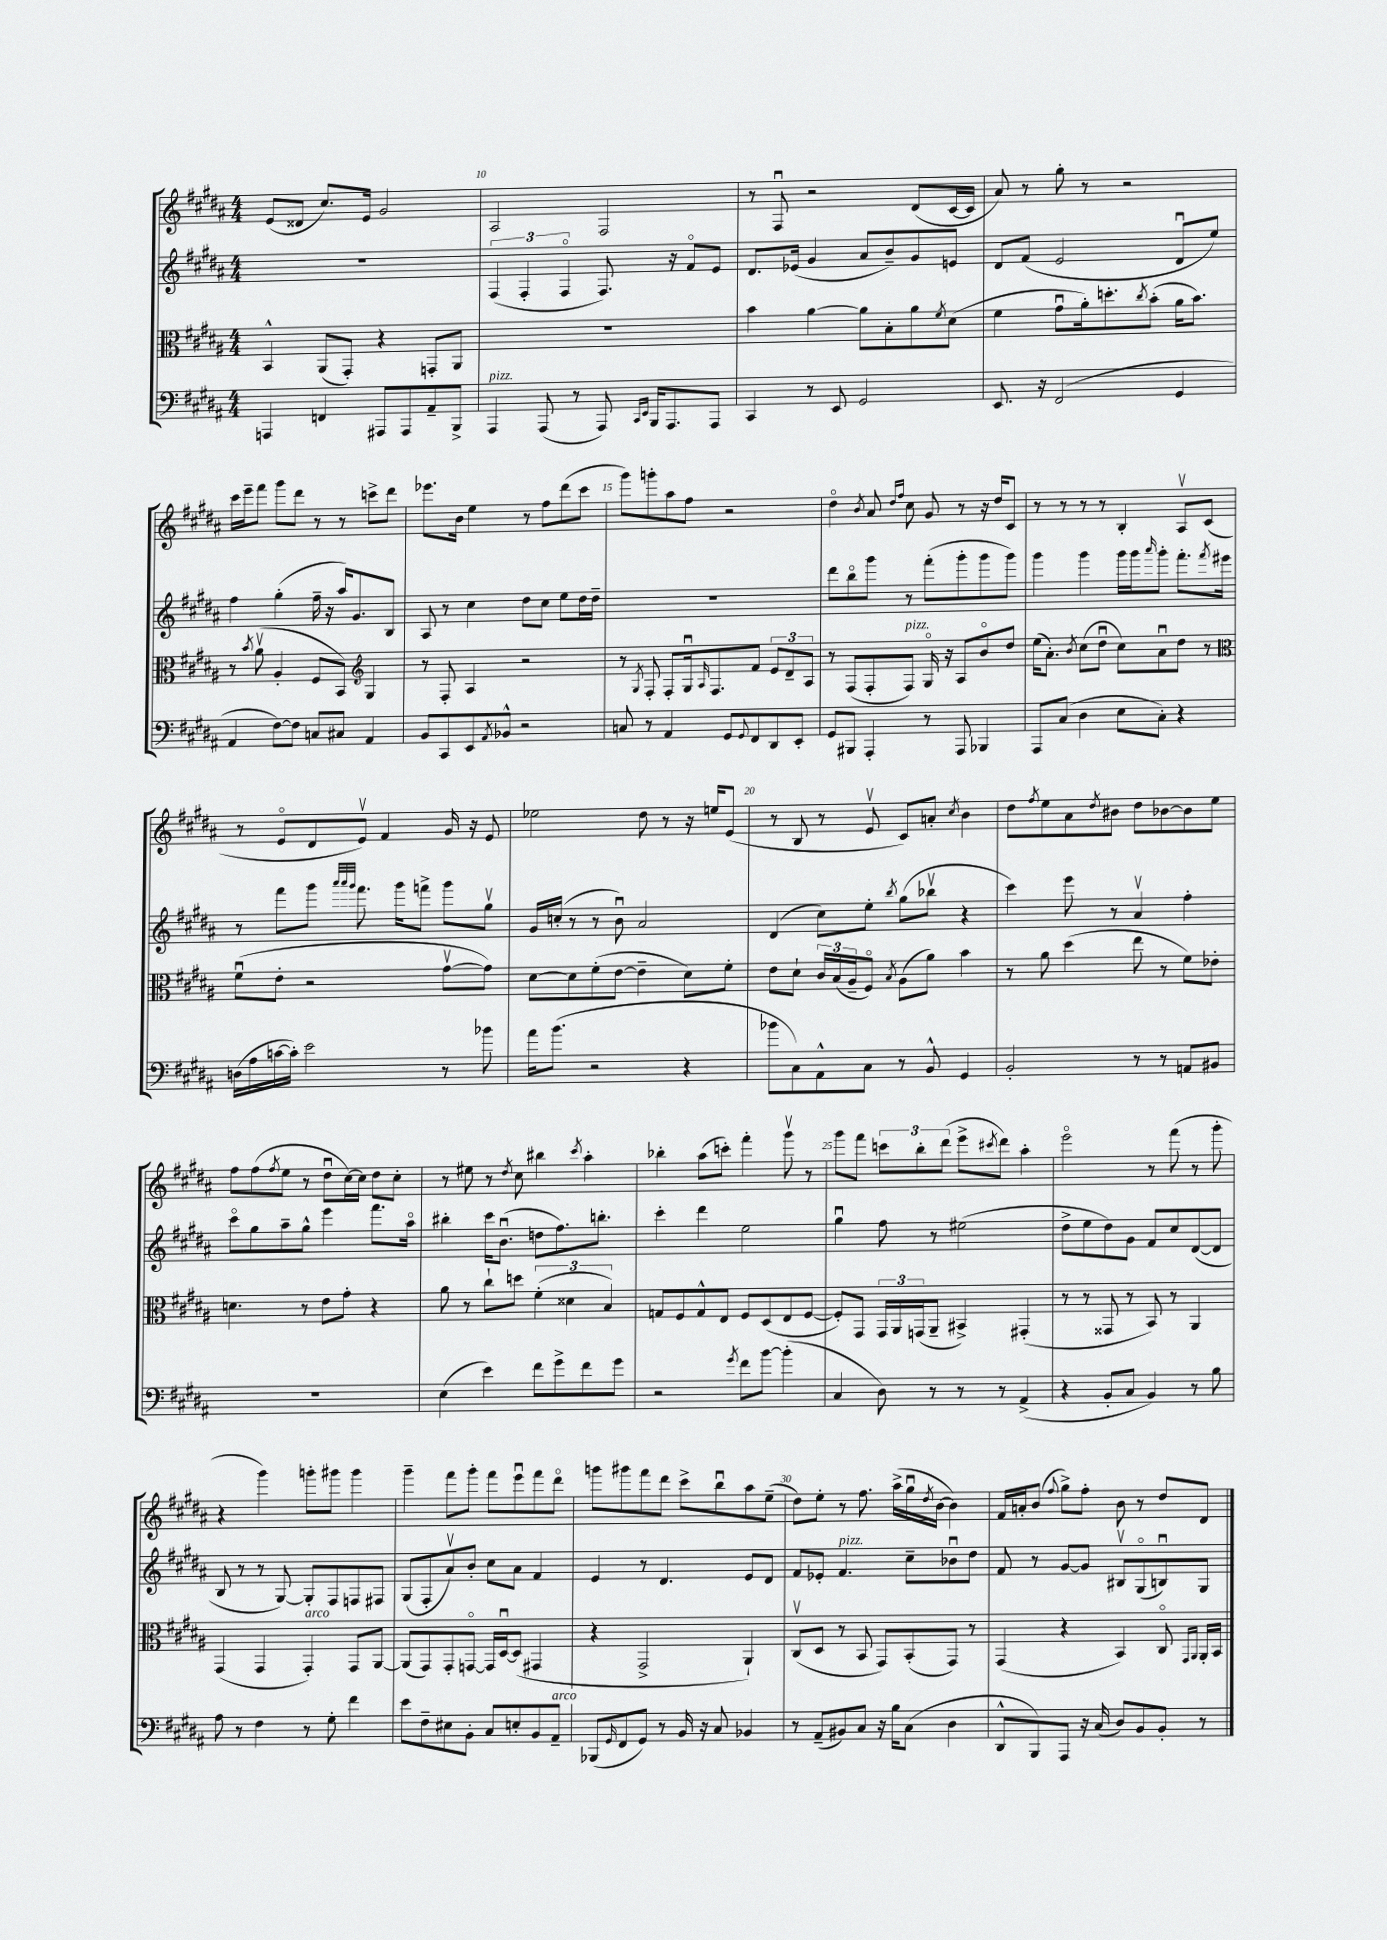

**kern	**kern	**kern	**kern
*staff4	*staff3	*staff2	*staff1
*clefF4	*clefC3	*clefG2	*clefG2
*k[f#c#g#d#a#]	*k[f#c#g#d#a#]	*k[f#c#g#d#a#]	*k[f#c#g#d#a#]
*M4/4	*M4/4	*M4/4	*M4/4
4AAA/	4BB^^/	1r	(8e/L
.	.	.	8d##/J
4FF/	(8AA#/L	.	8.cc#/L)
.	8GG#'/J)	.	.
.	.	.	16e/Jk
8AAA#/L	4r	.	2g#/
8AAA#/	.	.	.
8AA#~/	8GG'/L	.	.
8BBB^/J	8AA#/J	.	.
=	=	=	=
4AAA#/	1r	(6F#/	2A#/
.	.	6F#'/	.
(8AAA#/	.	.	.
.	.	6F#o/	.
8r	.	.	.
8AAA#/)	.	8.F#/)	2F#/
16qqCC#/LL	.	.	.
16qqEE/JJ	.	.	.
16BBB/LK	.	.	.
8.AAA#/	.	16r	.
.	.	8f#o/L	.
8AAA#/J	.	8e/J	.
=	=	=	=
4CC#/	4b\	8.d#/L	8r
.	.	.	8F#u/
.	.	(16e-/Jk	.
8r	[4a#\	4g#/	2r
8EE/	.	.	.
2GG#/	8a#\]L	8a#/L	.
.	8B'\	8b~/)	.
.	8a#\	8g#/	(8d#/L
.	8qf#/	.	.
.	(8d#\J	8e/J	[16c#/L
.	.	.	16c#/]JJ
=	=	=	=
8.EE/	4f#\	8d#/L	8a#/)
.	.	(8f#/J	8r
16r	.	.	.
(2FF#/	8g#u\L	2e/	8gg#'\
.	16a#'\k)	.	8r
.	8.dd'\	.	.
.	.	.	2r
.	8qcc#/	.	.
.	(8b'\J	.	.
4GG#/	16a#\LK	8d#u/L	.
.	8.b\J)	.	.
.	.	8ee/J)	.
=	=	=	=
4AA#/	8r	4ff#\	16ccc#\LL
.	.	.	16eee~\J
.	8qb/	.	.
.	(8a#v\	.	8fff#\J
[8F#\L)	4A#'/	(4gg#'\	8ggg#\L
8F#\]J	.	.	8ddd#\J
8C/L	8F#/L	16ff#~\	8r
.	.	16r	.
8C#/J	8BB/J)	16aa#/LK)	8r
.	.	8.g#/	.
*	*clefG2	*	*
4AA#/	4G#/	.	8ccc^\L
.	.	8B/J	8ddd#\J
=	=	=	=
8BB/L	8r	8A#/	8.eee-\L
8CC#/	8F#'/	8r	.
.	.	.	16b\Jk
8EE/	4A#/	4cc#\	4ee\
8qAA#/	.	.	.
8BB-^^/J	.	.	.
2r	2r	8dd#\L	8r
.	.	8cc#\J	8ff#\L
.	.	8ee\L	(8ddd#\
.	.	16dd#\L	8ccc#\J
.	.	16dd#~\JJ	.
=	=	=	=
8C/	8r	1r	8ggg#\L)
.	8qG#/	.	.
8r	8F#'/	.	8ggg'\
4AA#/	8F#'/L	.	8aa#\
.	16G#u/k	.	8ff#\J
.	16qqA#/	.	.
.	8.F#/	.	.
8GG#/L	.	.	2r
8qqGG#/	.	.	.
8FF#/	8f#/J	.	.
8DD#/	12e/L	.	.
.	12d#~/	.	.
8EE'/J	.	.	.
.	12A#/J	.	.
=	=	=	=
8GG#/L	8r	8ddd#\L	4dd#o\
8BBB#/J	(8F#/L	8bbo\	.
.	.	.	8qb/
4AAA#'/	8F#'/	8ggg#\J	8a#/
.	.	.	16qqdd#/LL
.	.	.	16qqff#/JJ
.	8F#/J)	8r	8cc#\
8r	16G#o/	(8fff#'\L	8g#/
.	16r	.	.
8AAA#/	8A#/L	8ggg#'\	8r
4BBB-/	8bo/	8ggg#\	16r
.	.	.	16dd#/LK
.	8dd#/J	8ggg#\J)	8c#/J
=	=	=	=
8AAA#/L	(16ee\LK	4ggg#\	8r
.	8.a#'\J)	.	.
(8C#/J	.	.	8r
.	8qb/	.	.
4D#\	(8cc#\L	4ggg#\	8r
.	8dd#u\J	.	8r
8E\L	8cc#\L)	16ggg#\LL	4B'/
.	.	16ggg#\J	.
.	.	16qqaaa#/	.
8C#'\J)	8a#u\	8ggg#'\J	.
4r	8dd#\J	8.fff#'\L	8A#v/L
.	8r	.	(8c#/J
.	.	8qfff#/	.
.	.	16eee#\Jk	.
=	=	=	=
*	*clefC3	*	*
(16D\LL	(8f#u\L	8r	8r
16A#\	.	.	.
[16c\	8e'\J	8fff#\L	8eo/L
16c'\]JJ)	.	.	.
2e\	2r	8ggg#\J	8d#/
.	.	32qqaaa#/LLL	.
.	.	32qqaaa#/	.
.	.	32qqggg#/JJJ	.
.	.	8.fff#\	8ev/J)
.	.	.	4f#/
.	.	16ggg#\LK	.
.	.	8fff^\J	.
8r	[8g#v\L	8ggg#\L	16g#/
.	.	.	16r
8b-\	8g#\]J)	8gg#v\J	8e/
=	=	=	=
16a#\LK	[8d#\L	16g#/LL	2ee-\
(8.b\J	.	(16cc'/JJ	.
.	8d#\]	8r	.
2r	(8f#'\	8r	.
.	[8e\J	8bu\)	.
.	4e~\]	2a#/	8dd#\
.	.	.	8r
4r	8d#\L)	.	16r
.	.	.	16ee/LK
.	8f#'\J	.	(8e/J
=	=	=	=
8b-\L	8e\L	(4d#/	8r
8C#\)	8d#`\J	.	8B/
8AA#^^\	24c#/LL	8cc#\L)	8r
.	(24B/	.	.
.	24A#~/J	.	.
8C#\J	8F#o/J)	8ee'\J	8ev/
.	8qB/	8qbb/	.
8r	(8A#\L	(8gg#\L	8c#/L)
8BB^^/	8a#\J)	8bb-v\J	8a'/J
.	.	.	8qcc#/
4GG#/	4b\	4r	4b\
=	=	=	=
2BB'/	8r	4ccc#\)	8dd#\L
.	.	.	8qff#/
.	8a#\	.	8ee\
.	(4dd#\	8eee\	8a#\
.	.	.	8qdd#/
.	.	8r	8b#\J
8r	8ee\	4a#v/	8dd#\L
8r	8r	.	[8b-\
8AA/L	8f#\L)	4ff#'\	8b-\]
8BB#/J	8e-'\J	.	8ee\J
=	=	=	=
1r	4.d\	8ccc#o\L	8ff#\L
.	.	8gg#\	(8ff#\
.	.	.	8qff#/
.	.	8aa#~\	8ee\J
.	8r	8gg#^^\J	8r
.	8e\L	4eee\	8dd#u\L
.	8g#'\J	.	[16cc#\L)
.	.	.	16cc#\]JJ
.	4r	8.fff#\L	8dd#\L
.	.	.	8cc#'\J
.	.	16aa#o\Jk	.
=	=	=	=
(4E\	8a#\	4bb#'\	8r
.	8r	.	8ee#\
4e\)	8cc#`\L	16ccc#\LK	8r
.	.	(8.bu\J	.
.	.	.	8qdd#/
.	8dd\J	.	8cc#\
8f#\L	(6f#'\	8dd\L	4bb#\
8g#^\	.	8.ff#\)	.
.	6d##\	.	.
.	.	.	8qccc#/
8f#\	.	.	4aa#'\
.	.	8.bb'\J	.
.	6B/)	.	.
8g#\J	.	.	.
=	=	=	=
2r	8G/L	4ccc#'\	4bb-'\
.	8F#/	.	.
.	8G^^/	4ddd#\	(8aa#\L
.	8E/J	.	8ccc'\J)
8qg#/	.	.	.
8f#\L	8F#/L	2ee\	4fff#'\
[8b\J	(8D#/	.	.
(4b'\]	8E/	.	8ggg#v\
.	[8F#/J	.	8r
=	=	=	=
4C#/	8F#'/]L)	4gg#u\	8ggg#\L
.	8GG#/J	.	8fff#\J
8D#\)	24GG#/LL	8ff#\	12ccc\L
.	24AA#/	.	.
.	(24GG/J	.	12bb'\
8r	8AA#~/J	8r	.
.	.	.	(12ddd#\J
8r	4BB#^/)	(2ee#\	8eee^\L
.	.	.	8qccc#/
8r	.	.	8ddd#\J)
(4AA#^/	(4GG#'/	.	4aa#'\
=	=	=	=
4r	8r	8dd#^\L	2eeeo\
.	8r	8ee\	.
8BB'/L	8GG##/	8dd#\)	.
8C#/J	8r	8g#\J	.
4BB/)	8BB/)	8f#/L	8r
.	8r	8cc#/	(8fff#\
8r	4AA#/	([8d#/	8r
8B\	.	8d#/]J	8ggg#'\
=	=	=	=
8A#\	(4GG#/	8B/	4r
8r	.	8r	.
4F#\	4GG#/	8r	4ggg#\)
.	.	[8G#/)	.
8r	4GG#'/)	8G#'/]L	8ggg'\L
8G#'\	.	8F#/	8ggg#\J
4f#\	8GG#/L	8F/	4ggg#\
.	[8AA#/J	8F#/J	.
=	=	=	=
8e\L	(8AA#/]L	(8G#/L	4ggg#~\
8F#~\	8GG#/)	8F#'/	.
8E#\	8GG#'/	8a#v/)	8fff#\L
8BB'\J	[8GGo/J	8b'/J	8ggg#'\J
8C#/L	16GG/]LL	8cc#\L	8fff#\L
.	[16D#u/J	.	.
8E'/	(8D#/]J	8a#\J	8eeeu\
8BB/	4GG#/	4f#/	8fff#\
8AA#~/J	.	.	8ddd#o\J
=	=	=	=
(8BBB-/L	4r	4e/	8ggg\L
16qqGG#/	.	.	.
8FF#/	.	.	8ggg#\
8GG#/J)	2GG#^/	8r	8fff#\
8r	.	4.d#/	8ddd#\J
16BB/	.	.	8ccc#^\L
16r	.	.	.
8C#/	.	.	8bbu\
4BB-/	4AA#`/)	8e/L	8aa#\
.	.	8d#/J	(8ee~\J
=	=	=	=
8r	(8C#v/L	8f#/L	8dd#\L)
(8AA#~/L	8D#/J	8e-'/J	8ee'\J
8BB#/)	8r	4.f#/	8r
8C#/J	8BB/	.	8.ff#\
16r	8GG#/L)	.	.
16B\LK	.	.	(16aa#^\LL
(8C#\J	(8BB'/	8cc#~\L	16gg#u\
.	.	.	8qdd#/
.	.	.	[16b\JJ
4D#\	8GG#/J)	8b-u\	4b\])
.	8r	8dd#\J	.
=	=	=	=
8DD#^^/L	(4GG#/	8f#/	16f#/LL
.	.	.	16a'/J
8BBB/)	.	8r	(8b/J
.	.	.	8qqff#/
8AAA#/J	4r	[8g#/L	8gg#^\L)
16r	.	8g#/]J	8ff#'\J
(16C#/	.	.	.
8D#/L)	4BB/)	8B#v/L	8b\
8BB/	.	(8G#o/	8r
8BB'/J	8C#o/	8Bu/)	8dd#/L
.	16qqGG#/LL	.	.
.	16qqAA#/JJ	.	.
8r	16AA#'/LL	8G#/J	8d#/J
.	16BB/JJ	.	.
==	==	==	==
*-	*-	*-	*-
